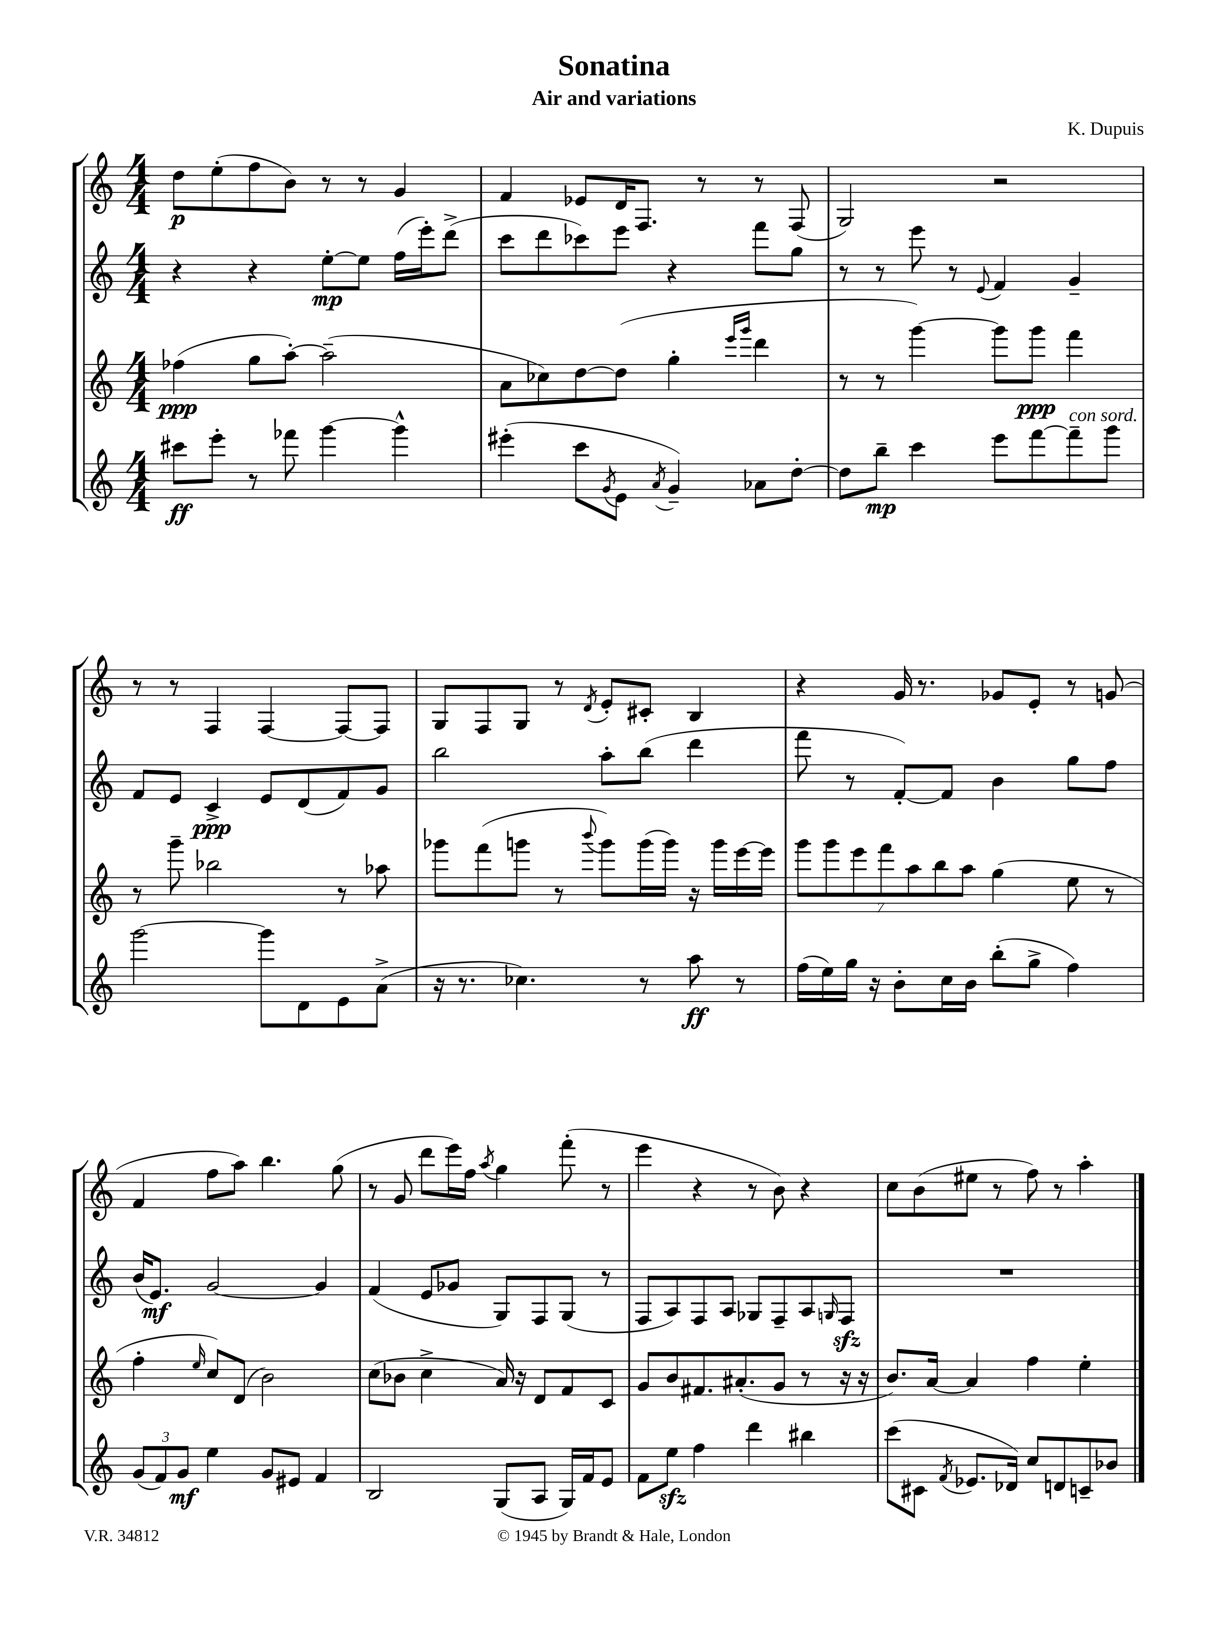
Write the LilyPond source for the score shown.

\header { title = "Sonatina" composer = "K. Dupuis" subtitle = "Air and variations" }
<<
\new StaffGroup <<
\new Staff = "s0" {
    \clef treble \key c \major \numericTimeSignature \time 4/4
    d''8\p e''8-.( f''8 b'8) r8 r8 g'4 |
    f'4 ees'8 d'16 f8. r8 r8 f8( |
    g2) r2 |
    r8 r8 f4 f4~ f8~ f8 |
    g8 f8 g8 r8 \acciaccatura { d'8 } e'8-. cis'8-. b4 |
    r4 g'16 r8. ges'8 e'8-. r8 g'8( |
    f'4 f''8 a''8) b''4. g''8( |
    r8 g'8 d'''8 e'''16) f''16 \acciaccatura { a''8 } g''4 f'''8-.( r8 |
    e'''4 r4 r8 b'8) r4 |
    c''8 b'8( eis''8 r8 f''8) r8 a''4-. \bar "|." |
}
\new Staff = "s1" {
    \clef treble \key c \major \numericTimeSignature \time 4/4
    r4 r4 e''8~-.\mp e''8 f''16( e'''16-.) d'''8->( |
    c'''8 d'''8 ces'''8) e'''8 r4 f'''8 g''8 |
    r8 r8 e'''8 r8 \appoggiatura { e'8 } f'4 g'4-- |
    f'8 e'8 c'4->\ppp e'8 d'8( f'8) g'8 |
    b''2 a''8-. b''8( d'''4 |
    f'''8 r8 f'8~-.) f'8 b'4 g''8 f''8 |
    b'16( e'8.\mf) g'2~ g'4 |
    f'4( e'8 ges'8 g8) f8 g8( r8 |
    f8 a8) f8 a8 ges8 f8-- a8 \grace { g16 } f8\sfz |
    R1 \bar "|." |
}
\new Staff = "s2" {
    \clef treble \key c \major \numericTimeSignature \time 4/4
    fes''4\ppp( g''8 a''8~-.) a''2--( |
    a'8 ces''8) d''8~ d''8( g''4-. \grace { e'''16 g'''16 } d'''4 |
    r8 r8 g'''4~) g'''8 g'''8\ppp f'''4 |
    r8 g'''8-- bes''2 r8 aes''8 |
    ges'''8 f'''8( g'''8 r8 \appoggiatura { b'''8 } g'''8) g'''16( g'''16) r16 g'''16 e'''16~ e'''16 |
    \tuplet 7/4 { g'''8 g'''8 e'''8 f'''8 a''8 b''8 a''8 } g''4( e''8 r8 |
    f''4-. \grace { e''16 } c''8) d'8( b'2) |
    c''8( bes'8 c''4-> a'16) r16 d'8 f'8 c'8 |
    g'8 b'8 fis'8. ais'8.-.( g'8 r8 r16 r16 |
    b'8.) a'16~ a'4 f''4 e''4-. \bar "|." |
}
\new Staff = "s3" {
    \clef treble \key c \major \numericTimeSignature \time 4/4
    cis'''8\ff e'''8-. r8 fes'''8 g'''4~ g'''4-^ |
    eis'''4-.( c'''8 \acciaccatura { g'8 } e'8 \acciaccatura { a'8 } g'4--) aes'8 d''8~-. |
    d''8 b''8--\mp c'''4 e'''8 f'''8~ f'''8--^\markup { \italic "con sord." } g'''8 |
    g'''2~ g'''8 d'8 e'8 a'8->( |
    r16 r8. ces''4.) r8 a''8\ff r8 |
    f''16( e''16) g''16 r16 b'8-. c''16 b'16 b''8-.( g''8-> f''4) |
    \tuplet 3/2 { g'8( f'8) g'8\mf } e''4 g'8 eis'8 f'4 |
    b2 g8( a8 g16) f'16 e'8 |
    f'8 e''8\sfz f''4 d'''4 bis''4 |
    c'''8( cis'8 \acciaccatura { f'8 } ees'8. des'16) c''8 d'8 c'8-- bes'8 \bar "|." |
}
>>
>>
\layout { \context { \Score \remove "Bar_number_engraver" } }
